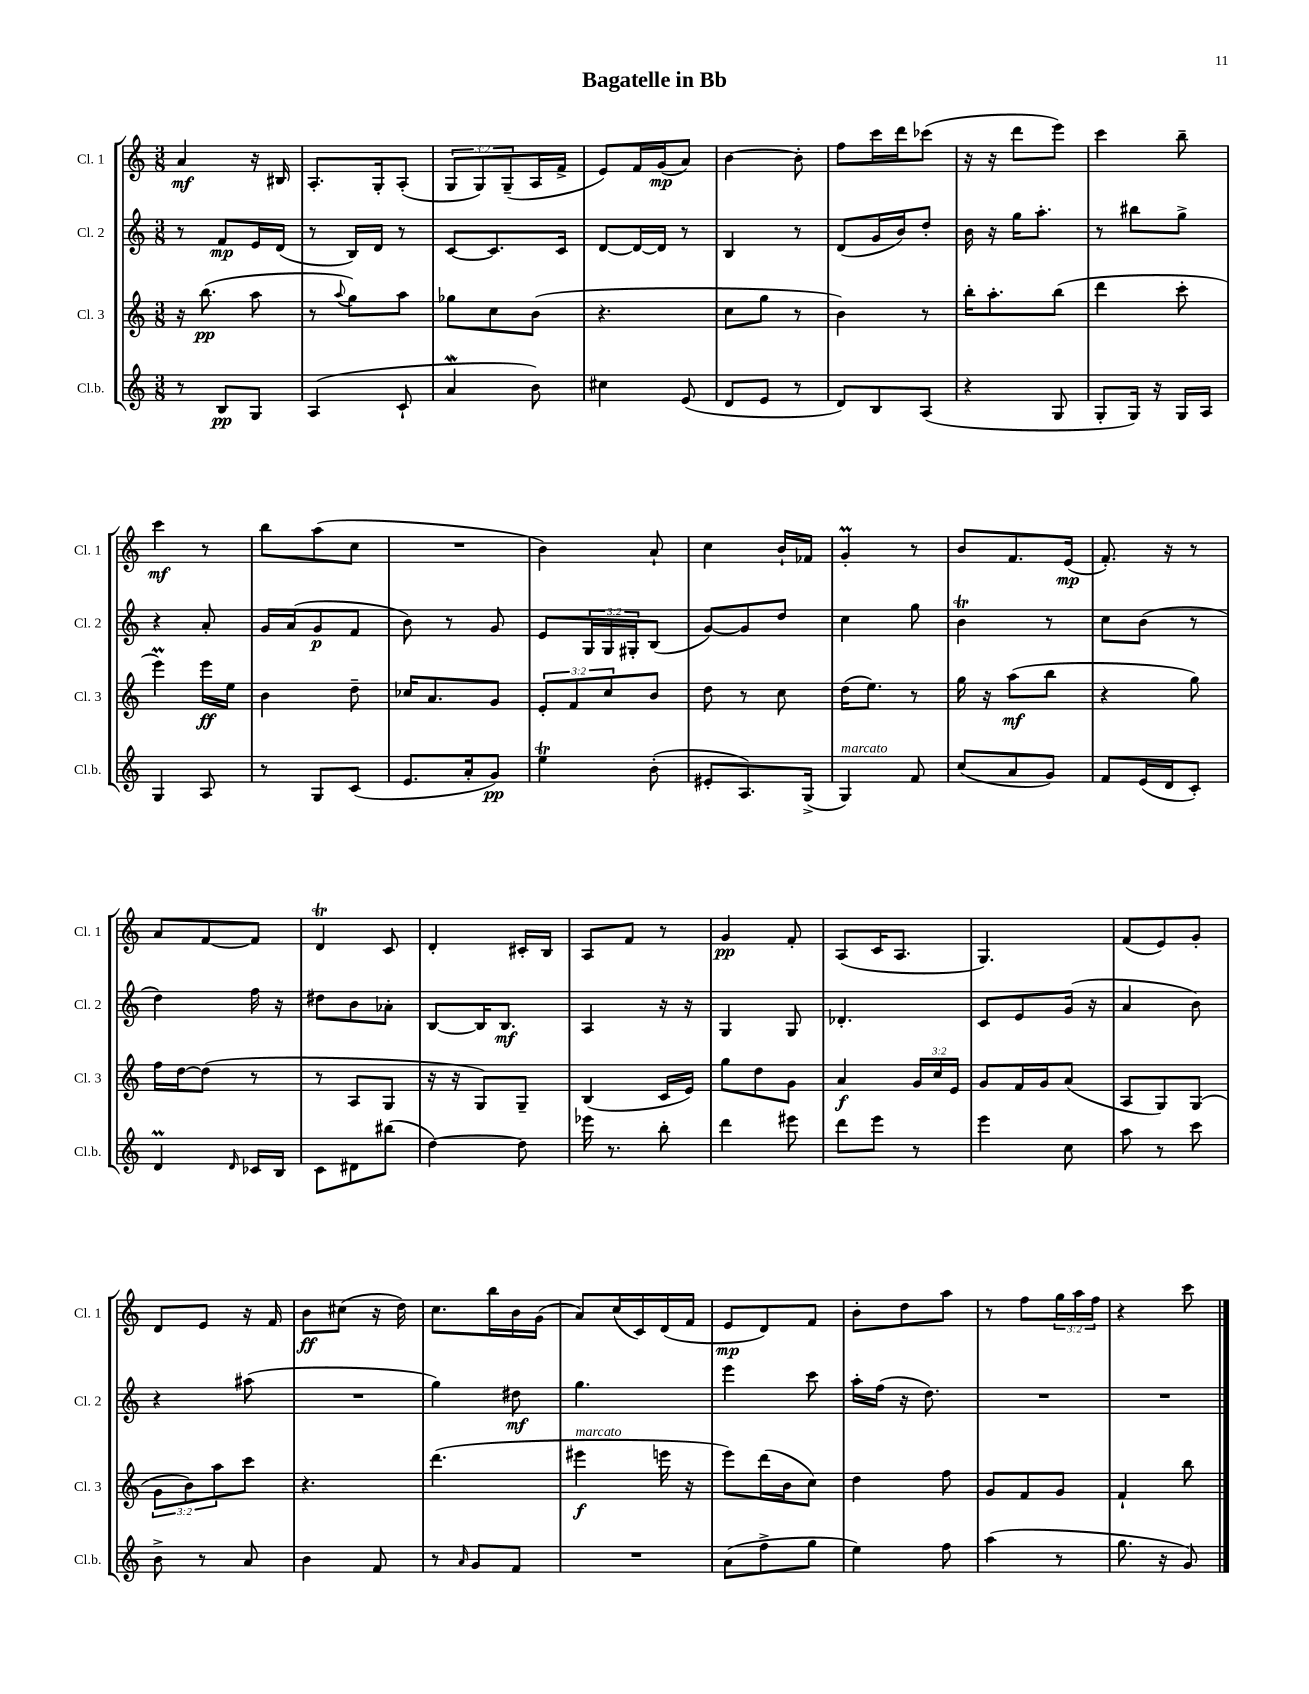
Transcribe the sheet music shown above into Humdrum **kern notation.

**kern	**kern	**kern	**kern
*staff4	*staff3	*staff2	*staff1
*clefG2	*clefG2	*clefG2	*clefG2
*k[]	*k[]	*k[]	*k[]
*M3/8	*M3/8	*M3/8	*M3/8
8r	16r	8r	4a
.	(8.bb	.	.
8B	.	8f	.
8G	8aa	16e	16r
.	.	(16d	16B#
=	=	=	=
(4A	8r	8r	8.A'
.	8qqaa	.	.
.	8gg)	16B)	.
.	.	16d	16G'
8c`	8aa	8r	(8A'
=	=	=	=
4a	8gg-	[8c	12G
.	.	.	12G)
.	8cc	8.c]	.
.	.	.	(12G~
8b)	(8b	.	16A
.	.	16c	16f^
=	=	=	=
4cc#	4.r	[8d	8e)
.	.	16d_	16f
.	.	16d]	(16g
(8e	.	8r	8a)
=	=	=	=
8d	8cc	4B	[4b
8e	8gg	.	.
8r	8r	8r	8b']
=	=	=	=
8d)	4b)	(8d	8ff
8B	.	16g	16ccc
.	.	16b)	16ddd
(8A	8r	8dd'	(8ccc-
=	=	=	=
4r	16bb'	16b	16r
.	8.aa'	16r	16r
.	.	16gg	8ddd
.	.	8.aa'	.
8G	(8bb	.	8eee)
=	=	=	=
8G'	4ddd	8r	4ccc
16G)	.	8bb#	.
16r	.	.	.
16G	8ccc'	8gg^	8bb~
16A	.	.	.
=	=	=	=
4G	4eee)	4r	4ccc
8A	16eee	8a'	8r
.	16ee	.	.
=	=	=	=
8r	4b	16g	8bb
.	.	(16a	.
8G	.	8g	(8aa
(8c	8dd~	8f	8cc
=	=	=	=
8.e	16cc-	8b)	4.r
.	8.a	.	.
.	.	8r	.
16a'	.	.	.
8g)	8g	8g	.
=	=	=	=
4ee	12e'	8e	4b)
.	12f	.	.
.	.	24G	.
.	12cc	24G	.
.	.	24G#'	.
(8b'	8b	(8B	8a`
=	=	=	=
8e#'	8dd	[8g)	4cc
8.A)	8r	8g]	.
.	8cc	8dd	16b`
(16G^	.	.	16f-
=	=	=	=
4G)	(16dd	4cc	4g'
.	8.ee)	.	.
8f	8r	8gg	8r
=	=	=	=
(8cc	16gg	4b	8b
.	16r	.	.
8a	(8aa	.	8.f
8g)	8bb	8r	.
.	.	.	(16e
=	=	=	=
8f	4r	8cc	8.f')
(16e	.	(8b	.
16d	.	.	16r
8c')	8gg)	8r	8r
=	=	=	=
4d	16ff	4dd)	8a
.	[16dd	.	.
.	(8dd]	.	[8f
16qqd	.	.	.
16c-	8r	16ff	8f]
16B	.	16r	.
=	=	=	=
8c	8r	8dd#	4d
8d#	8A	8b	.
(8bb#	8G	8a-'	8c
=	=	=	=
[4dd)	16r	[8B	4d'
.	16r	.	.
.	8G)	16B]	.
.	.	8.B	.
8dd]	8G~	.	16c#'
.	.	.	16B
=	=	=	=
16eee-	(4B	4A	8A
8.r	.	.	.
.	.	.	8f
8bb'	16c	16r	8r
.	16e)	16r	.
=	=	=	=
4ddd	8gg	4G	4g
.	8dd	.	.
8eee#	8g	8G	8f'
=	=	=	=
8ddd	4a	4.d-'	(8A
8eee	.	.	16c
.	.	.	8.A
8r	24g	.	.
.	24cc	.	.
.	24e	.	.
=	=	=	=
4eee	8g	8c	4.G)
.	16f	8e	.
.	16g	.	.
8cc	(8a	(16g	.
.	.	16r	.
=	=	=	=
8aa	8A	4a	(8f
8r	8G)	.	8e)
8ccc	(8G	8b)	8g'
=	=	=	=
8b^	12g	4r	8d
.	12b)	.	.
8r	.	.	8e
.	12aa	.	.
8a	8ccc	(8aa#	16r
.	.	.	16f
=	=	=	=
4b	4.r	4.r	8b
.	.	.	(8cc#
8f	.	.	16r
.	.	.	16dd)
=	=	=	=
8r	(4.ddd	4gg)	8.cc
16qqa	.	.	.
8g	.	.	.
.	.	.	16bb
8f	.	8dd#	16b
.	.	.	(16g
=	=	=	=
4.r	4eee#	4.gg	8a)
.	.	.	(16cc
.	.	.	16c)
.	16eee	.	(16d
.	16r	.	16f
=	=	=	=
(8a	8eee)	4eee	8e
8ff^	(16ddd	.	8d)
.	16b	.	.
8gg	8cc)	8ccc	8f
=	=	=	=
4ee)	4dd	16aa'	8b'
.	.	(16ff	.
.	.	16r	8dd
.	.	8.dd)	.
8ff	8ff	.	8aa
=	=	=	=
(4aa	8g	4.r	8r
.	8f	.	8ff
8r	8g	.	24gg
.	.	.	24aa
.	.	.	24ff
=	=	=	=
8.gg	4f`	4.r	4r
16r	.	.	.
8g)	8bb	.	8ccc
==	==	==	==
*-	*-	*-	*-
